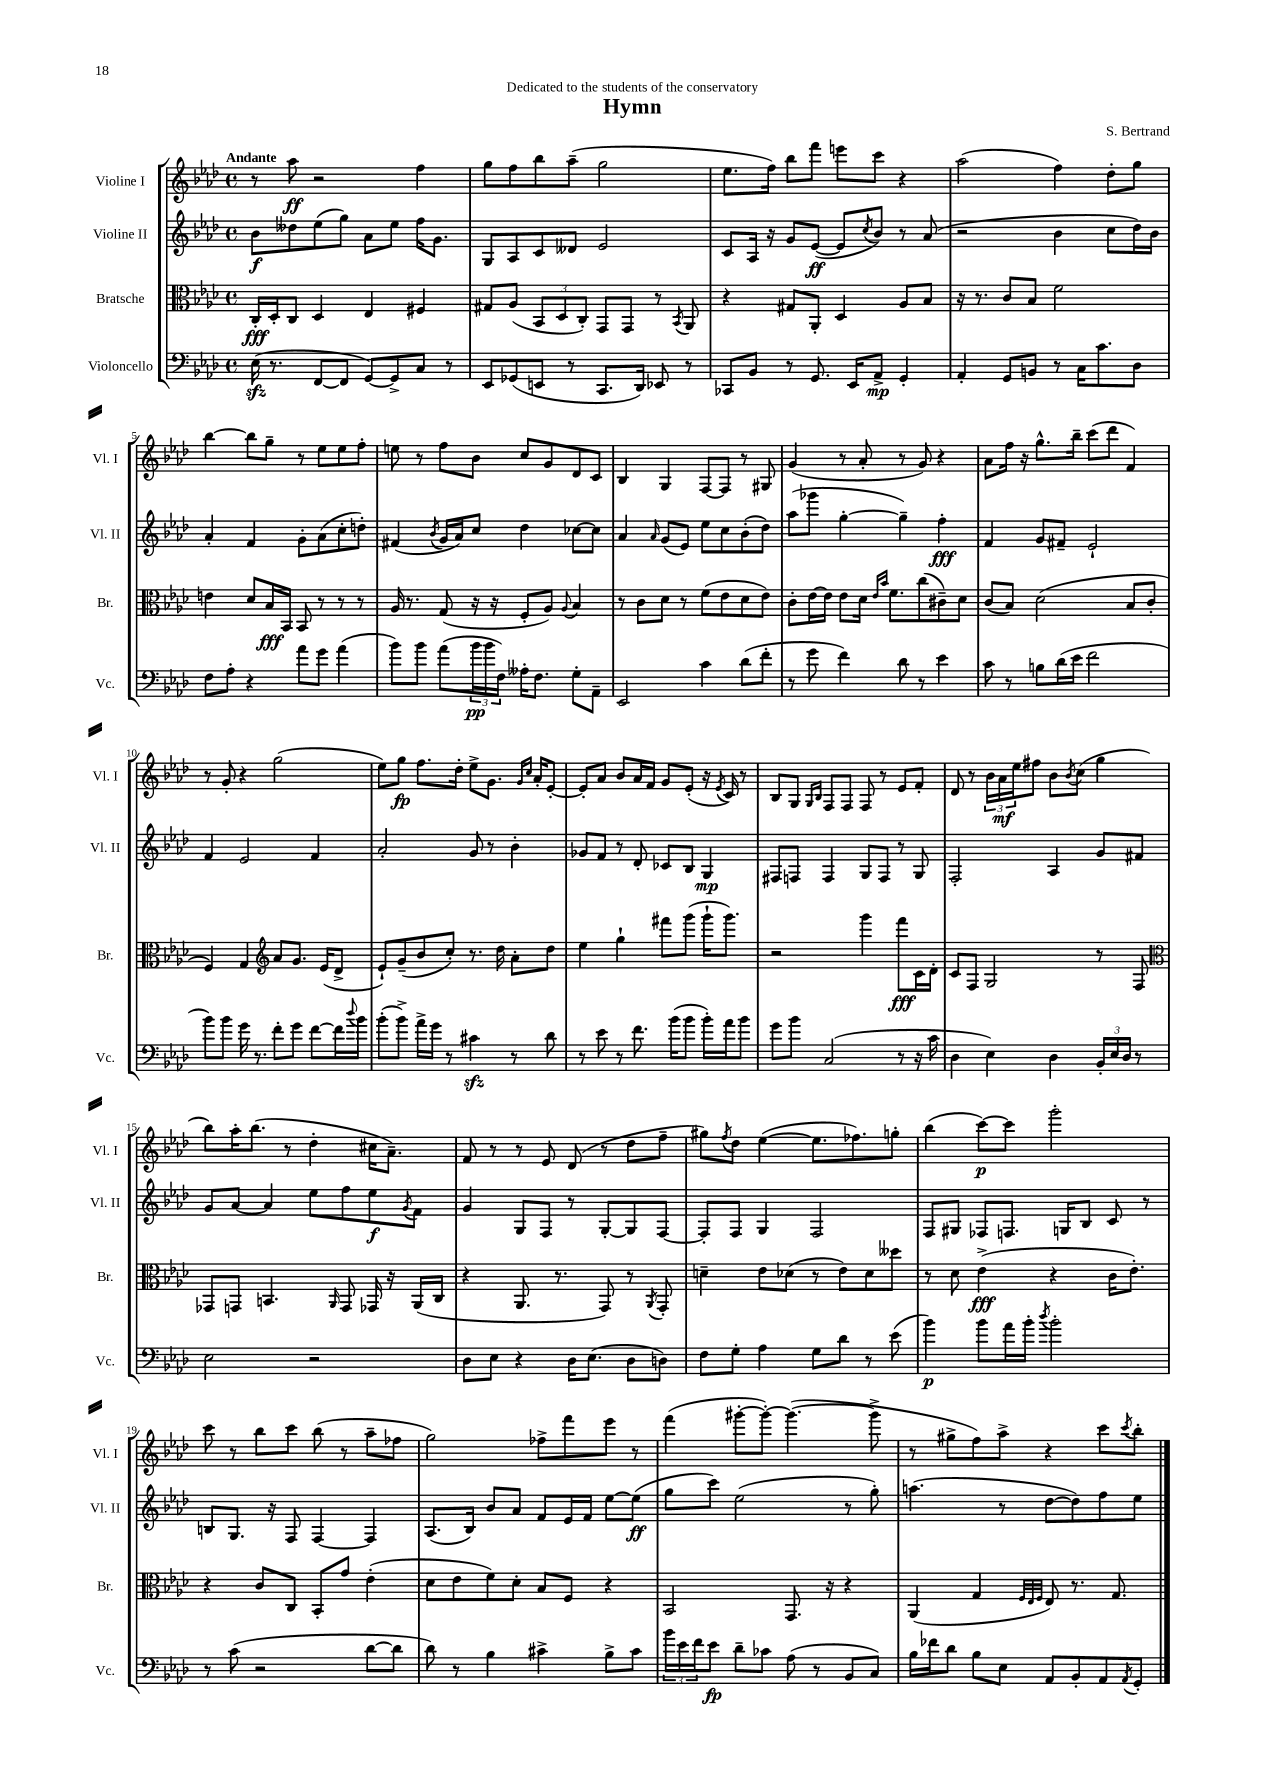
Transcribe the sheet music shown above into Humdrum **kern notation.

**kern	**kern	**kern	**kern
*staff4	*staff3	*staff2	*staff1
*clefF4	*clefC3	*clefG2	*clefG2
*k[b-e-a-d-]	*k[b-e-a-d-]	*k[b-e-a-d-]	*k[b-e-a-d-]
*M4/4	*M4/4	*M4/4	*M4/4
*met(c)	*met(c)	*met(c)	*met(c)
(16E-	16C'	8b-	8r
8.r	16D-'	.	.
.	8C	8dd--	8aa-
[8FF	4D-	(8ee-	2r
8FF]	.	8gg)	.
[8GG)	4E-	8a-	.
8GG^]	.	8ee-	.
8C	4F#	16ff	4ff
.	.	8.g	.
8r	.	.	.
=	=	=	=
8EE-	8G#	8G	8gg
(8GG-	(8A-	8A-	8ff
8EE	12BB-	8c	8bb-
.	12D-	.	.
8r	.	8d--	(8aa-~
.	12C')	.	.
8.CC	8GG	2e-	2gg
.	8GG	.	.
16DD-)	.	.	.
8EE-	8r	.	.
.	8qBB-	.	.
8r	8AA-	.	.
=	=	=	=
8CC-	4r	8c	8.ee-
8BB-	.	16A-	.
.	.	16r	16ff)
8r	8G#	8g	8bb-
8.GG	8AA-'	([8e-	8fff
.	4D-	8e-]	8eee
16EE-	.	.	.
.	.	8qcc	.
8AA-^	.	8b-)	8ccc
4GG'	8A-	8r	4r
.	8B-	(8a-	.
=	=	=	=
4AA-'	16r	2r	(2aa-
.	8.r	.	.
8GG	8c	.	.
8BB	8B-	.	.
8r	2f	4b-	4ff)
16C	.	.	.
8.c	.	.	.
.	.	8cc	8dd-'
8D-	.	16dd-)	8gg
.	.	16b-	.
=	=	=	=
8F	4e	4a-'	[4bb-
8A-'	.	.	.
4r	8d-	4f	8bb-]
.	16B-	.	8gg~
.	16BB-	.	.
8a-	8BB-	8g'	8r
8g	8r	(8a-	8ee-
(4a-	8r	8cc'	8ee-
.	8r	8dd')	8ff'
=	=	=	=
8b-)	16A-	(4f#	8ee
.	8.r	.	.
8b-	.	.	8r
.	.	8qb-	.
(8a-	(8G	16g	8ff
.	.	16a-)	.
24b-	16r	8cc	8b-
24b-	.	.	.
.	16r	.	.
24F)	.	.	.
16A--'	8F'	4dd-	8cc
8.F	.	.	.
.	8A-)	.	8g
.	8qqA-	.	.
8G'	4B-	[8cc-	8d-
8AA-~	.	8cc-]	8c
=	=	=	=
2EE-	8r	4a-	4B-
.	8c	.	.
.	.	16qqa-	.
.	8d-	(8g	4G
.	8r	8e-)	.
4c	(8f	8ee-	[8F
.	8e-	8cc	8F]
(8d-	8d-	(8b-'	8r
8f'	8e-)	8dd-)	8G#
=	=	=	=
8r	8c'	(8aa-	(4g
8g	[16e-	8ggg-	.
.	16e-]	.	.
4f)	8e-	[4gg'	8r
.	16d-	.	8a-'
.	16qqe-	.	.
.	16qqb-	.	.
.	8.f	.	.
8d-	.	4gg~])	8r
8r	(8cc	.	8g)
4e-	8c#~)	4ff'	4r
.	8d-	.	.
=	=	=	=
8c	(8c	4f	8a-
8r	8B-)	.	16ff
.	.	.	16r
8B	(2d-	8g	8.gg^^
(16d-	.	8f#~	.
16e-	.	.	16bb-~
2f	.	2e-`	(8ccc
.	.	.	8ddd-
.	8B-	.	4f)
.	8c'	.	.
=	=	=	=
8b-)	4F)	4f	8r
8b-	.	.	8g'
16g	4G	2e-	4r
8.r	.	.	.
*	*clefG2	*	*
8f'	8a-	.	(2gg
8g	8.g	.	.
[8f	.	4f	.
.	(16e-	.	.
16f]	8d-^	.	.
8qqdd-	.	.	.
16b-	.	.	.
=	=	=	=
(8b-'	8e-`)	2a-'	8ee-)
8b-^)	(8g~	.	8gg
16a-^	8b-	.	8.ff
16g	.	.	.
8r	8cc')	.	.
.	.	.	16dd-'
4c#	8.r	8g	8ee-^
.	.	8r	8.g
.	16dd-	.	.
8r	8a-'	4b-'	.
.	.	.	16qqg
.	.	.	16qqcc
.	.	.	16a-'
8d-	8dd-	.	[8e-'
=	=	=	=
8r	4ee-	8g-	8e-']
8e-	.	8f	8a-
8r	4gg`	8r	8b-
8.f	.	8d-'	16a-
.	.	.	16f
.	8fff#	8c-	8g
(16b-	.	.	.
8b-	(8ggg	8B-	(8e-'
16b-')	16ggg`	4G	16r
.	.	.	8qe-
16a-	8.ggg)	.	16c)
8b-	.	.	8r
=	=	=	=
8g	2r	8F#	8B-
8b-	.	8F	8G
.	.	.	16qqG
.	.	.	16qqB-
(2C	.	4F	8F
.	.	.	8F
.	4ggg	8G	8F
.	.	8F	8r
8r	8fff	8r	8e-
16r	16c	8G	8f'
16c	16d-'	.	.
=	=	=	=
4D-	8c	2F'	8d-
.	8F	.	8r
4E-)	2G	.	24b-
.	.	.	24a-
.	.	.	24ee-
.	.	.	8ff#
4D-	.	4A-	8b-
.	.	.	8qb-
.	.	.	(8cc
24BB-'	8r	8g	4gg
24E-	.	.	.
24D-	.	.	.
8r	8F	8f#	.
=	=	=	=
*	*clefC3	*	*
2E-	8GG-	8g	8bb-)
.	8GG	[8a-	16aa-'
.	.	.	(8.bb-
.	4.BB	4a-]	.
.	.	.	8r
2r	.	8ee-	4dd-'
.	16qqAA-	.	.
.	8GG	8ff	.
.	16GG-	8ee-	16cc#
.	16r	.	8.a-~)
.	.	8qg	.
.	(16AA-	8f	.
.	16C	.	.
=	=	=	=
8D-	4r	4g	8f
8E-	.	.	8r
4r	8.AA-	8G	8r
.	.	8F	8e-
.	8.r	.	.
16D-	.	8r	(8d-
(8.E-	.	.	.
.	8GG)	[8G'	8r
8D-	8r	8G]	8dd-
.	8qAA-	.	.
8D)	8GG'	[8F	8ff~
=	=	=	=
8F	4d~	8F']	8gg#)
.	.	.	8qff
8G'	.	8F	8dd-
4A-	8e-	4G	([4ee-
.	(8d-	.	.
8G	8r	2F	8.ee-]
8d-	8e-)	.	.
.	.	.	8.ff-)
8r	8d-	.	.
(8e-	8dd--	.	8gg'
=	=	=	=
4b-)	8r	8F	(4bb-
.	8d-	8G#	.
8b-	(4e-^	8F-	[8ccc)
16a-	.	8.F	8ccc]
16b-'	.	.	.
8qdd-	.	.	.
2b-'	4r	.	2ggg'
.	.	16G	.
.	.	8B-	.
.	16c	8c	.
.	8.e-')	.	.
.	.	8r	.
=	=	=	=
8r	4r	8B	8ccc
(8c	.	8.G	8r
2r	8c	.	8bb-
.	.	16r	.
.	8C	8F	8ccc
.	8BB-'	[4F	(8bb-
.	8g	.	8r
[8d-	(4e-'	4F]	8aa-~
8d-]	.	.	8ff-
=	=	=	=
8d-)	8d-	(8.A-	2gg)
8r	8e-	.	.
.	.	16B-)	.
4B-	8f)	8b-	.
.	8d-'	8a-	.
4c#^	8B-	8f	8ff-^
.	8F	16e-	8fff
.	.	16f	.
8B-^	4r	[8ee-	8eee-
8c#	.	(8ee-]	8r
=	=	=	=
24b-	2BB-	8gg	(4fff
24e-	.	.	.
24f	.	.	.
8e-	.	8ccc)	.
8d-~	.	(2ee-	[8ggg#'
8c-	.	.	8ggg#'_)
(8A-	8.GG	.	(4.ggg#_
8r	.	.	.
.	16r	.	.
8BB-	4r	8r	.
8C)	.	8gg')	8ggg#^]
=	=	=	=
16B-	(4AA-	(4.aa	8r
16f-	.	.	.
8d-	.	.	8gg#^
8B-	4G	.	8ff)
8E-	.	8r	8aa-^
.	32qqF	.	.
.	32qqE-	.	.
.	32qqF	.	.
8AA-	8E-)	[8dd-	4r
8BB-'	8.r	8dd-])	.
8AA-	.	8ff	8ccc
.	8.G	.	.
8qAA-	.	.	8qccc
8GG'	.	8ee-	8bb-'
==	==	==	==
*-	*-	*-	*-
